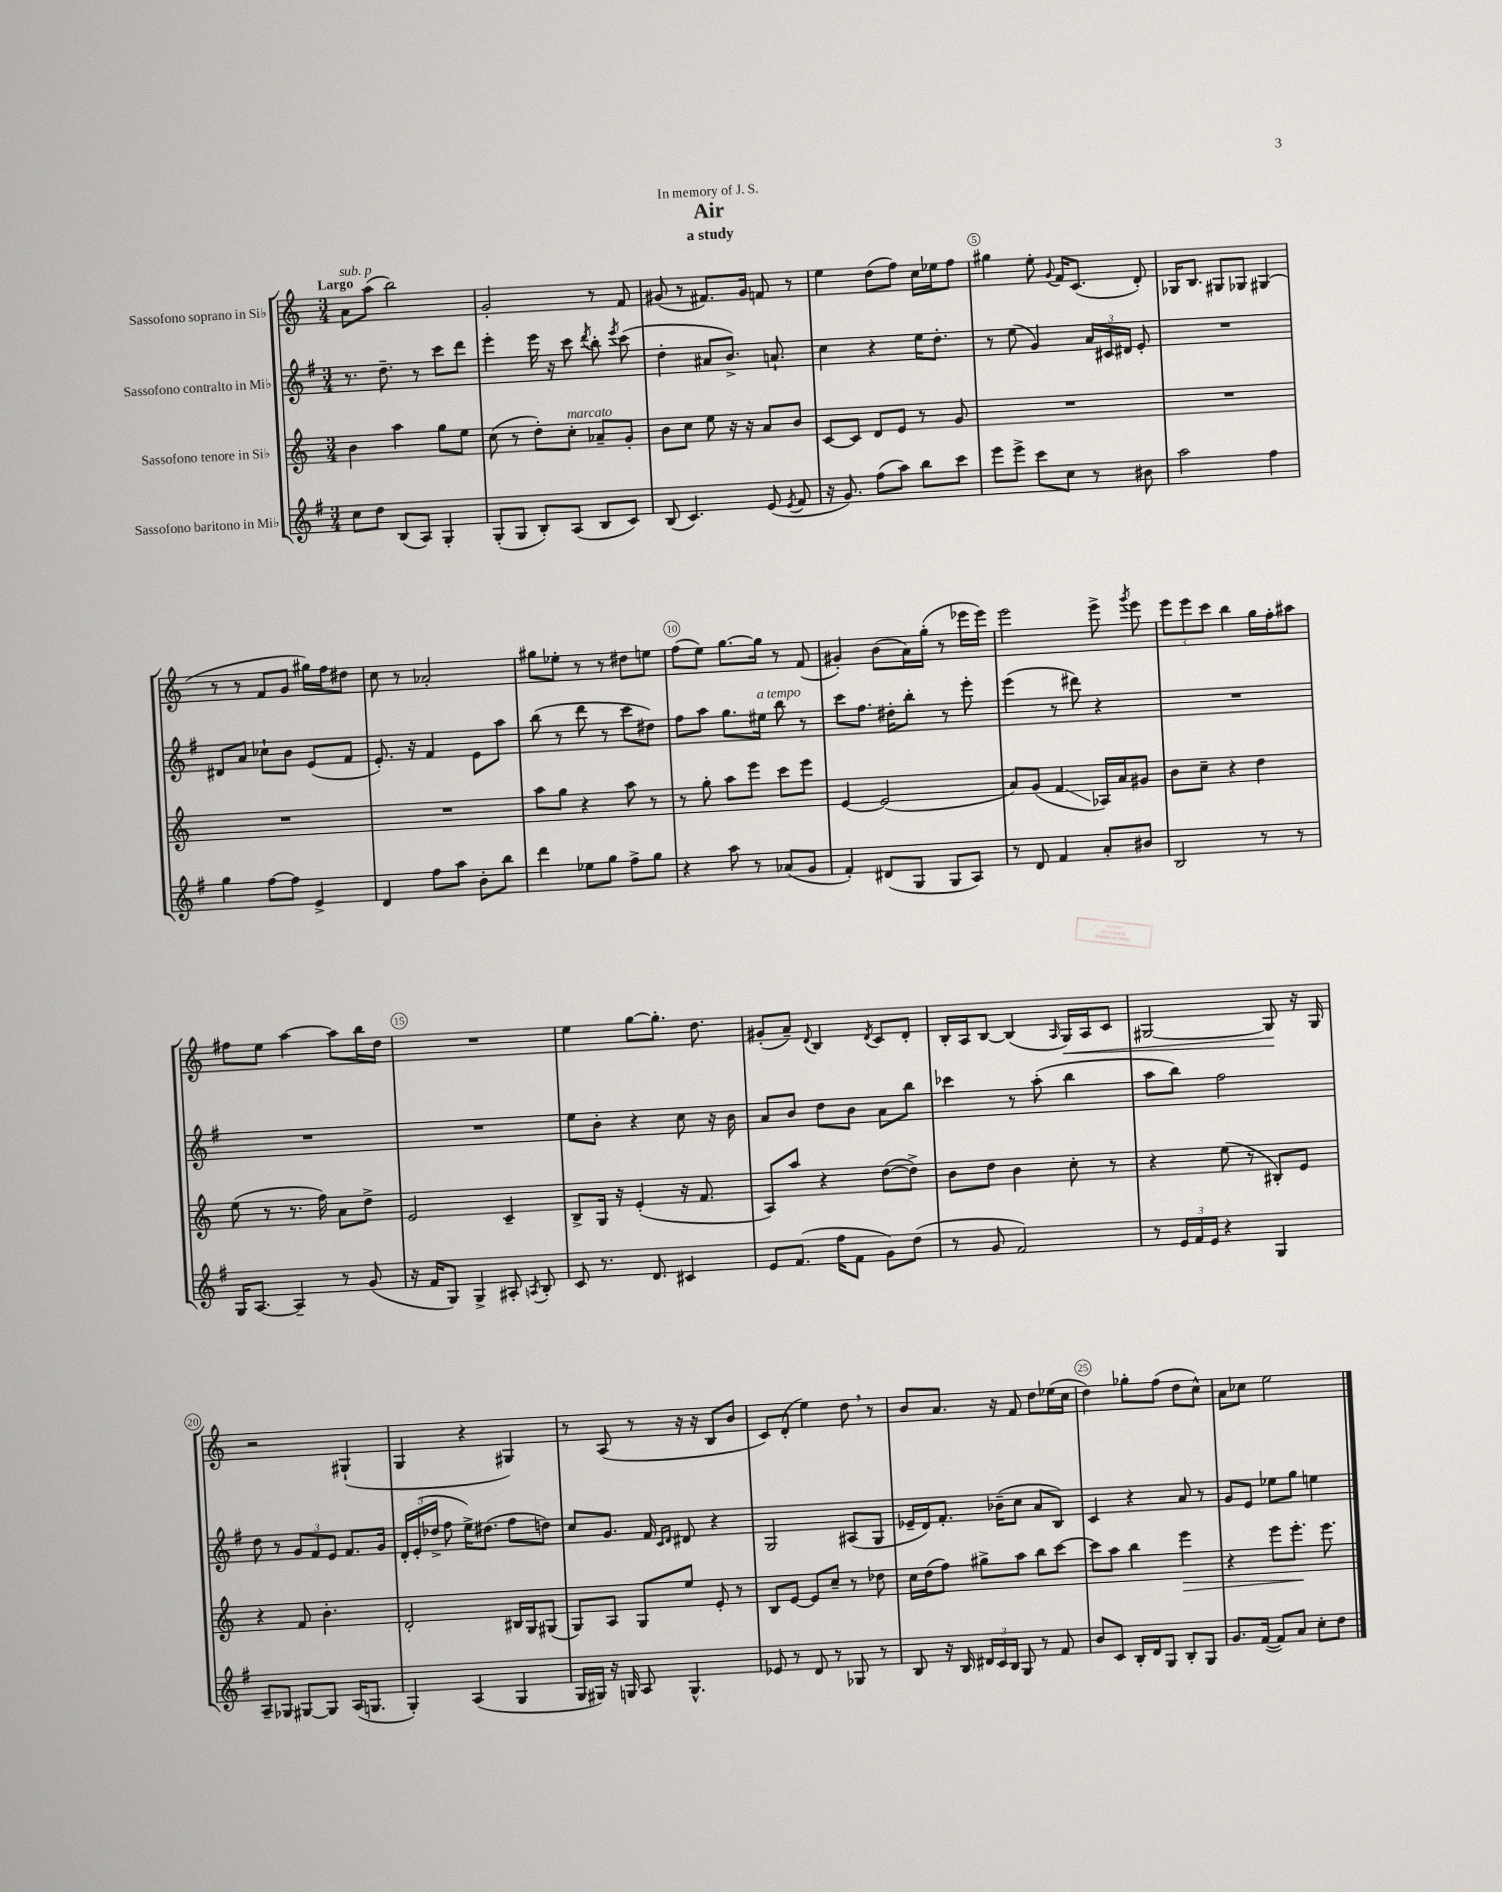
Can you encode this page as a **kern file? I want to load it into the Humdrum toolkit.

**kern	**kern	**kern	**kern
*staff4	*staff3	*staff2	*staff1
*clefG2	*clefG2	*clefG2	*clefG2
*k[f#]	*k[]	*k[f#]	*k[]
*M3/4	*M3/4	*M3/4	*M3/4
8cc	4b	8.r	8a
8dd	.	.	(8aa
.	.	8.dd~	.
(8B	4aa	.	2bb)
8A)	.	8r	.
4G'	8gg	8ccc	.
.	8ee	8ddd	.
=	=	=	=
(8G'	(8cc	4eee'	2g'
8G	8r	.	.
8B')	8dd')	16eee	.
.	.	16r	.
(8A	8cc'	8ccc	.
.	.	8qddd	.
8B	8a-~	8bb'	8r
.	.	8qeee	.
8c)	8g'	(8ccc	8f
=	=	=	=
(8B	8b	4dd'	(8g#
4.c)	8cc	.	8r
.	8ee	8a#	8.f#)
.	16r	8.b^)	.
.	16r	.	16g#
(8e	8a	.	8f
.	.	8.a`	.
8qe	.	.	.
8f#	8b	.	8r
=	=	=	=
16r	[8c	4cc	4ee
8.g)	.	.	.
.	8c]	.	.
(8ff#	8d	4r	(8dd
8aa)	8e	.	8ff)
8bb	8r	16ee	16cc
.	.	8.dd'	16ee-
8ccc	8g	.	8ff
=	=	=	=
8eee	2.r	8r	4gg#
8eee^	.	(8ee	.
8ccc	.	4g)	8ee'
.	.	.	8qqg
8cc	.	.	16f
.	.	.	(8.c
8r	.	24a	.
.	.	24c#	.
.	.	24d#	.
8b#	.	8e'	8d')
=	=	=	=
2aa	2.r	2.r	16G-
.	.	.	8.B
.	.	.	8G#
.	.	.	8G-
4ff#	.	.	(4G#
=	=	=	=
4gg	2.r	8d#	8r
.	.	8a	8r
[8ff#	.	8cc-`	8f
8ff#]	.	8b	8g
4e^	.	(8e	16gg#)
.	.	.	16ff
.	.	8f#	8dd#
=	=	=	=
4d	2.r	8.e')	8cc
.	.	.	8r
.	.	16r	.
8ff#	.	4f#	2a-'
8aa	.	.	.
8b'	.	8e	.
8bb	.	8aa	.
=	=	=	=
4ddd	8aa	(8bb	8gg#
.	8gg	8r	8ee-'
8ee-	4r	8ddd	8r
8gg	.	8r	8r
8ff#^	8aa	8ccc	8dd#
8gg	8r	8dd#)	8ee
=	=	=	=
4r	8r	8ff#	(8ff
.	8gg'	8aa	8ee)
8aa	8aa	8.gg	[8.gg
8r	8eee	.	.
.	.	16ee#	16gg]
(8a-	8ccc	8bb	8r
8g	8eee	8r	(8f
=	=	=	=
4f#')	[4e	8ccc	4g#')
.	.	8.ff#	.
(8d#	(2e]	.	(8b
.	.	16dd#'	.
8G	.	8bb'	16a)
.	.	.	(16gg'
8G	.	8r	8r
8A)	.	8eee'	16eee-
.	.	.	16eee-)
=	=	=	=
8r	8a)	(4eee	2eee
8d	(8g	.	.
4f#	4f	8r	.
.	.	8ddd#)	.
8a'	16A-)	4r	8eee^
.	16a	.	.
.	.	.	8qggg
8b#	8g#	.	8eee
=	=	=	=
2B	8b	2.r	12eee
.	.	.	12eee
.	8cc~	.	.
.	.	.	12ccc
.	4r	.	4bb
8r	4dd	.	16gg
.	.	.	16ff'
8r	.	.	8aa#
=	=	=	=
16G	(8ee	2.r	8ff#
[8.A	.	.	.
.	8r	.	8ee
4A~]	8.r	.	[4aa
.	16ff)	.	.
8r	8a	.	8aa]
(8g	8dd^	.	16bb
.	.	.	16dd
=	=	=	=
16r	2e	2.r	2.r
16f#	.	.	.
8G)	.	.	.
4G^	.	.	.
8A#'	4c~	.	.
8qA	.	.	.
8B'	.	.	.
=	=	=	=
8c	8B^	8ee	4ee
8.r	16G	8b'	.
.	16r	.	.
.	(4e'	4r	[8gg
8.d	.	.	.
.	.	.	8.gg']
4c#	16r	8cc	.
.	8.f	.	8.dd
.	.	16r	.
.	.	16b	.
=	=	=	=
8e	8A)	8a	(8g#'
(8.f#	8aa	8b	8a~)
.	.	.	8qqd
.	4r	8dd	4B
16ff#	.	.	.
8f#	.	8b	.
.	.	.	8qd
8g)	([8dd	8a	8c
(8dd	8dd^])	8bb	8d'
=	=	=	=
8r	8b	4ccc-	16B'
.	.	.	16A
8g	8dd	.	[8B
2f#)	4b	8r	(4B]
.	.	(8aa'	.
.	.	.	16qqA
.	8cc'	4bb	16G)
.	.	.	16A
.	8r	.	8c
=	=	=	=
8r	4r	8aa	[2G#
24e	.	8bb)	.
24f#	.	.	.
24e	.	.	.
4r	(8ee	2ff#	.
.	8r	.	.
4G	8B#')	.	8G#]
.	8e	.	16r
.	.	.	16G#
=	=	=	=
8A~	4r	8dd	2r
8G-	.	8r	.
[8G#	8f	12g	.
.	.	12f#	.
8G#]	4.b'	.	.
.	.	12e	.
(16A	.	8.f#	(4G#`
8.G	.	.	.
.	.	16g	.
=	=	=	=
4G')	2d'	24d'	4G
.	.	(24e'	.
.	.	24dd-^	.
.	.	8ff#	.
(4A	.	16ee^)	4r
.	.	(8.dd#	.
4G	16B#	8ff#	4G#)
.	16G	.	.
.	(8G#	8dd)	.
=	=	=	=
16G	8G)	8cc	8r
16G#)	.	.	.
16r	8A	8.g	(8A
16G	.	.	.
8A	8G	.	8r
.	.	16f#	.
.	.	16qqc	.
.	.	16qqd	.
4.G^^	8ee	8d#	16r
.	.	.	16r
.	8e'	4r	8B
.	8r	.	8b
=	=	=	=
8e-	8B	2G	8c)
8r	[8e	.	(8d'
8d	8e]	.	4ee)
8r	8cc~	.	.
8G-	8r	(8A#	8dd
8r	8dd-	8G	8r
=	=	=	=
8B	16cc	16e-~	8b
.	(16dd	16d)	.
16r	8ff)	8.f#'	8.a
16B	.	.	.
24d#	8gg#^	.	.
24c	.	.	.
.	.	(16b-~	16r
24B	.	.	.
8G	8aa	8cc	8f
8r	8bb	8a	8dd
8f#	[8ccc	8B)	(16ee-
.	.	.	16cc
=	=	=	=
8b	8ccc]	4c	4dd)
8c	8aa	.	.
16B'	4bb	4r	8gg-'
16d	.	.	.
8G	.	.	(8ff
8B'	4eee	8a	8dd
8G	.	8r	8cc^^)
=	=	=	=
8.g	4r	8g	8a
.	.	8e	8cc-
([16f#	.	.	.
8f#])	8eee	8ee-	2ee
8a	8.eee'	8gg	.
8cc'	.	4ee	.
.	8.eee	.	.
8dd	.	.	.
==	==	==	==
*-	*-	*-	*-
